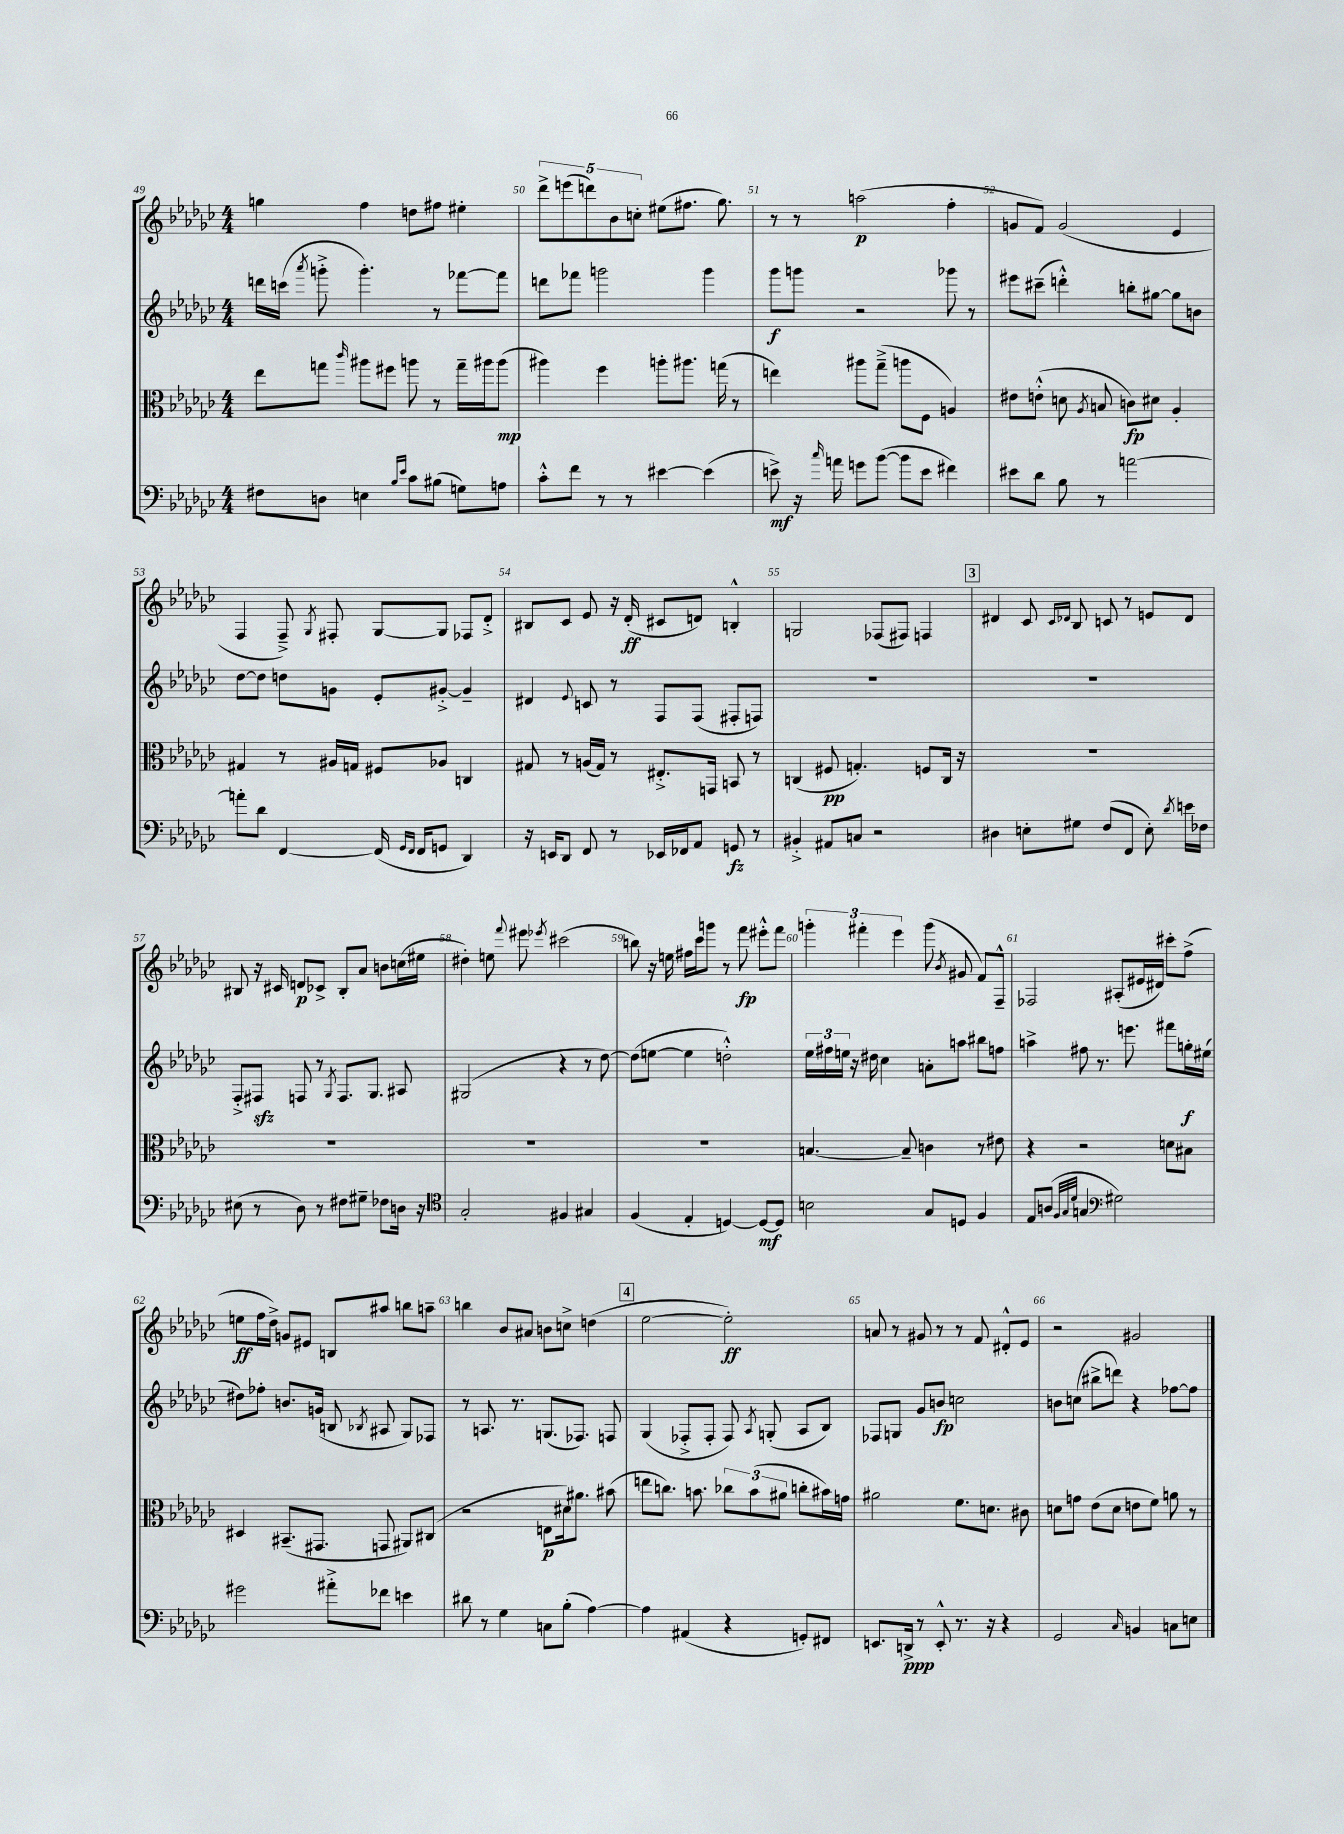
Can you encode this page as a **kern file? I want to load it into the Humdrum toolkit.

**kern	**kern	**kern	**kern
*staff4	*staff3	*staff2	*staff1
*clefF4	*clefC3	*clefG2	*clefG2
*k[b-e-a-d-g-c-]	*k[b-e-a-d-g-c-]	*k[b-e-a-d-g-c-]	*k[b-e-a-d-g-c-]
*M4/4	*M4/4	*M4/4	*M4/4
8F#	8ee-	16ddd	4gg
.	.	(16ccc	.
.	.	8qaaa-	.
8D	8gg	8ggg'^	.
.	16qqccc-	.	.
4E	8aa#	4.ggg')	4ff
.	8ff#	.	.
16qqB-	.	.	.
16qqe-	.	.	.
8c-	8aa	.	8dd
(8B#	8r	8r	8ff#
8G)	16gg~	[8fff-	4ee#'
.	16aa#	.	.
8A	(8aa#	8fff-]	.
=	=	=	=
8c-'^^	4aa#)	8ddd	10ddd-^
.	.	.	(10eee
8f	.	8fff-	.
.	.	.	10ddd)
8r	4ff	2ggg	.
.	.	.	10b-
8r	.	.	.
.	.	.	10cc'
[4e#	8aa'	.	(8ee#
.	8.aa#	.	8.ff#
(4e#]	.	4ggg	.
.	(16gg	.	8.gg-)
.	8r	.	.
=	=	=	=
8e^)	4ee)	8ggg-	8r
16r	.	8ggg	8r
16qqcc-	.	.	.
16a	.	.	.
8g	8aa#	2r	(2aa
([8b-	(8gg-~^	.	.
8b-]	8aa	.	.
8e	8F	.	.
4f#)	4A)	8ggg-	4ff'
.	.	8r	.
=	=	=	=
8e#	8e#	8eee#	8g
8d-	(8e'^^	(8ccc#~	8f)
8B-	8d	4ddd'^^)	(2g
.	8qA-	.	.
8r	8B	.	.
[2a	8c)	8bb'	.
.	8d#	[8gg#	.
.	4A-'	8gg#]	4e-
.	.	8b	.
=	=	=	=
8a']	4G#	[8dd-	4F
8d-	.	8dd-]	.
[4FF	8r	8dd	8F~^)
.	.	.	8qG-
.	16A#	8g	8F#'
.	16G	.	.
(16FF]	8F#	8e-'	[8G-
16qqGG-	.	.	.
16qqFF	.	.	.
16FF	.	.	.
8GG	8A-	[8g#'^	8G-]
4DD-)	4C	4g#~]	8F-
.	.	.	8d-'^
=	=	=	=
16r	8G#	4d#	8B#
16EE	.	.	.
8DD-	8r	.	8c-
.	.	8qqe-	.
8FF	(16A	8c	8e-
.	16G#)	.	.
8r	8r	8r	16r
.	.	.	(16d-'
16EE-	8.E#'^	8F	8c#
16FF-	.	.	.
8AA-	.	(8F	8d)
.	16GG	.	.
8GG	8BB	8F#'	4B'^^
8r	8r	8F)	.
=	=	=	=
4BB#'^	(4C	1r	2G
8AA#	8F#	.	.
8C	4.G')	.	.
2r	.	.	(8F-
.	.	.	8F#)
.	8F	.	4F
.	16C	.	.
.	16r	.	.
=	=	=	=
4D#	1r	1r	4d#
8E'	.	.	8c-
.	.	.	16qqc-
.	.	.	16qqd-
8G#	.	.	8B-
(8F	.	.	8c
8FF	.	.	8r
8E')	.	.	8e
8qd-	.	.	.
16e	.	.	8d-
16F-	.	.	.
=	=	=	=
(8E#	1r	8F'^	8B#
8r	.	8F#	16r
.	.	.	16c#
8D-)	.	8F	8d
8r	.	8r	8c-^
.	.	8qG-	.
8F#	.	8.F	8B#'
8G#~	.	.	8a-
.	.	8.G-	.
8F-	.	.	8b
16D	.	8A#	(16cc
16r	.	.	16ee#
=	=	=	=
*clefC4	*	*	*
2G-'	1r	(2G#	4dd#')
.	.	.	8ee
.	.	.	8qqfff
.	.	.	8eee#
.	.	.	8qeee-
4F#	.	4r	(2ccc#
4G#	.	8r	.
.	.	[8dd-)	.
=	=	=	=
(4F	1r	(8dd-]	8bb)
.	.	[8ee	16r
.	.	.	16ee
4E-'	.	4ee]	16ff#
.	.	.	16ccc-
.	.	.	8ggg
[4D)	.	2dd'^^)	8r
.	.	.	8fff
8D_	.	.	8eee#'^^
8D]	.	.	8fff
=	=	=	=
2B	[4.B	24ee-	6ggg'
.	.	24ff#	.
.	.	24ee	.
.	.	16r	.
.	.	.	6fff#'
.	.	16dd#	.
.	.	4cc-	.
.	.	.	6eee-
.	8B~]	.	.
8G-	4c	8a'	(8ggg
.	.	.	8qb-
8D	.	8aa	8g#
4F	8r	8bb#	8f)
.	8e#	8ff	8F~^^
=	=	=	=
8E-	4r	4aa^	2F-
(8A	.	.	.
32qqF	.	.	.
32qqG-	.	.	.
32qqd-	.	.	.
4G	2r	8ff#	.
.	.	8.r	.
*clefF4	*	*	*
2G#)	.	.	(8A#'
.	.	8.eee	.
.	.	.	16e#
.	.	.	16d#)
.	8d	8fff#	8ccc#'
.	8B#	16gg'	(8ff^
.	.	(16ee#	.
=	=	=	=
2g#	4D#	8dd#)	8ee
.	.	8ff-'	16ff
.	.	.	16dd-^)
.	(8.BB#~	8.b	8g
.	.	.	8e#
.	8.GG#	(16g	.
8a#'^	.	8B	8B
.	.	8qB-	.
8f-	8GG	8A#	8aa#
4e	8AA#)	8G-)	8bb
.	(8C#	8F-	8aa~
=	=	=	=
8d#	2r	8r	4bb
8r	.	8.A	.
4G-	.	.	8b-
.	.	8.r	.
.	.	.	8a#
8C	8E	(8.G	8b
(8B-'	16d#)	.	8cc^
.	8.a#	8.F-)	.
[4A-)	.	.	(4dd
.	(8b#	8F	.
=	=	=	=
4A-]	8ee	(4G-	[2ee-
.	8.cc)	.	.
(4AA#	.	8F-'^	.
.	8.b	.	.
.	.	8F-'	.
4r	12cc-	8F-)	2ee-'])
.	(12b	.	.
.	.	8qA-	.
.	.	(8G'	.
.	12a#	.	.
8GG')	8cc'	8A-	.
8FF#	16b#)	8B-)	.
.	16g	.	.
=	=	=	=
8.EE	2a#	8F-	8a
.	.	8G	8r
16DD^	.	.	.
8r	.	8g-	8g#
8EE'^^	.	8b	8r
8.r	8.f	2cc	8r
.	.	.	8f
16r	8.d	.	.
4r	.	.	8d#'^^
.	8c#	.	8e-
=	=	=	=
2GG-	8d	8b	2r
.	8g	(8cc	.
.	(8e-	8bb#^	.
.	8d	8ddd)	.
16qqC-	.	.	.
4BB	8e	4r	2g#
.	8f)	.	.
8C	8a	[8ff-	.
8E	8r	8ff-]	.
==	==	==	==
*-	*-	*-	*-
